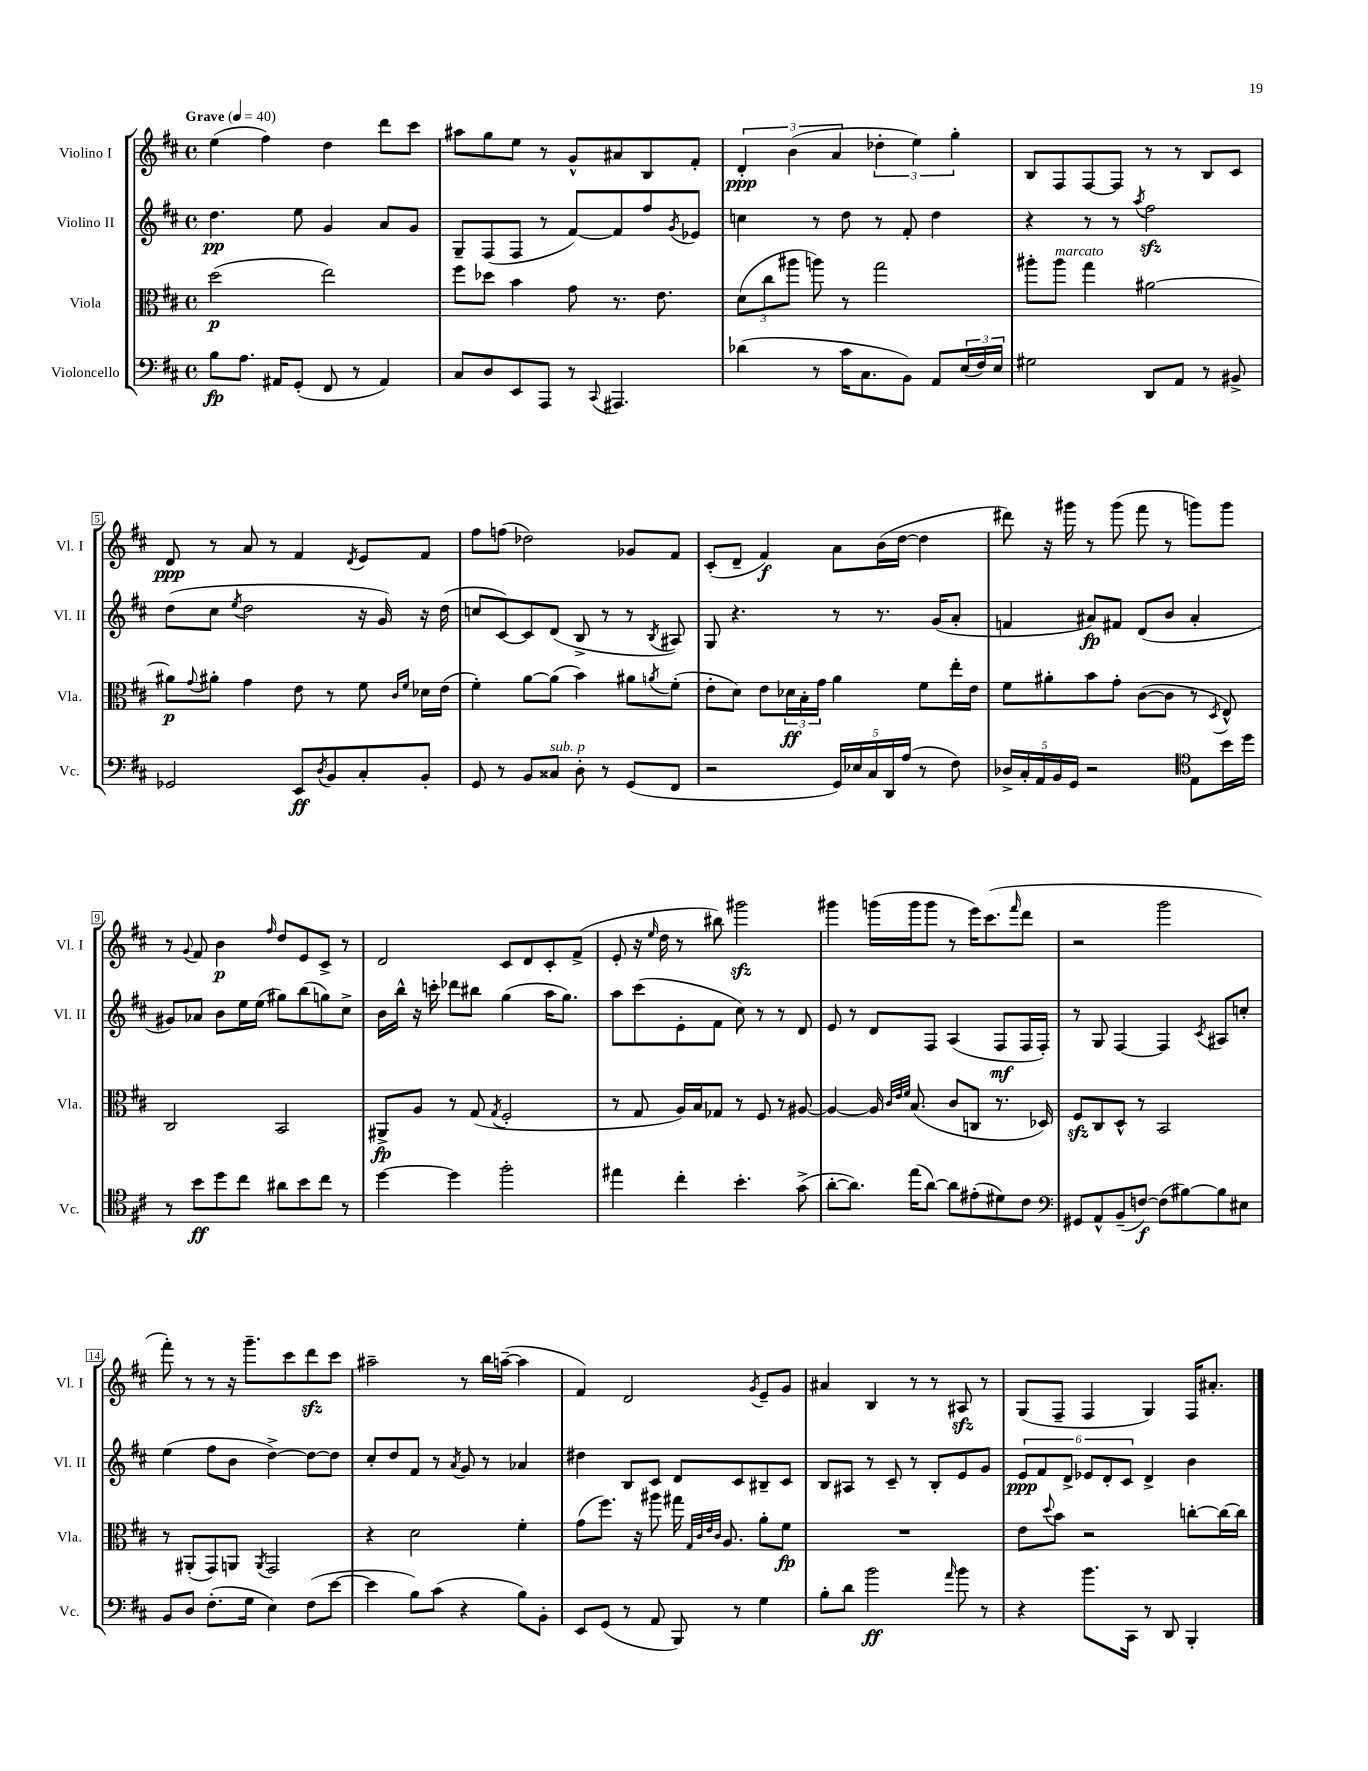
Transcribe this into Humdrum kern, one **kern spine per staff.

**kern	**dynam	**kern	**dynam	**kern	**dynam	**kern	**dynam
*part4	*part4	*part3	*part3	*part2	*part2	*part1	*part1
*staff4	*staff4	*staff3	*staff3	*staff2	*staff2	*staff1	*staff1
*I"Violoncello	*	*I"Viola	*	*I"Violino II	*	*I"Violino I	*
*I'Vc.	*	*I'Vla.	*	*I'Vl. II	*	*I'Vl. I	*
*clefF4	*	*clefC3	*	*clefG2	*	*clefG2	*
*k[f#c#]	*	*k[f#c#]	*	*k[f#c#]	*	*k[f#c#]	*
*M4/4	*	*M4/4	*	*M4/4	*	*M4/4	*
*met(c)	*	*met(c)	*	*met(c)	*	*met(c)	*
*MM40	*	*MM40	*	*MM40	*	*MM40	*
=1	=1	=1	=1	=1	=1	=1	=1
!	!	!	!	!	!	!LO:TX:a:B:t=Grave	!
8B\L	fp	(2dd\	p	4.dd\	pp	(4ee\	.
8.A\J	.	.	.	.	.	.	.
.	.	.	.	.	.	4ff#\)	.
16AA#X/KL	.	.	.	.	.	.	.
(8GG'/J	.	.	.	8ee\	.	.	.
8FF#/	.	2ee\)	.	4g/	.	4dd\	.
8r	.	.	.	.	.	.	.
4AA#/)	.	.	.	8a/L	.	8ddd\L	.
.	.	.	.	8g/J	.	8ccc#\J	.
=2	=2	=2	=2	=2	=2	=2	=2
8C#/L	.	8ff#\L	.	8G~/L	.	8aa#X\L	.
8D/	.	8dd-X\J	.	(8F#/	.	8gg\	.
8EE/	.	4b\	.	8F#/J	.	8ee\J	.
8AAA/J	.	.	.	8r	.	8r	.
8r	.	8g\	.	[8f#/L)	.	8g^^/L	.
8qqCC#/	.	.	.	.	.	.	.
4.AAA#X/	.	8.r	.	8f#/]	.	8a#X/	.
.	.	.	.	8ff#/	.	8B/	.
.	.	8.e\	.	.	.	.	.
.	.	.	.	8qg/	.	.	.
.	.	.	.	8e-X/J	.	8f#'/J	.
=3	=3	=3	=3	=3	=3	=3	=3
(4d-X\	.	(12d\L	.	4ccn\	.	6d'/	ppp
.	.	12cc#\	.	.	.	.	.
.	.	12aa#X\J	.	.	.	(6b\	.
8r	.	8aan\)	.	8r	.	.	.
.	.	.	.	.	.	6a/	.
16c#\KL	.	8r	.	8dd\	.	.	.
8.C#\	.	.	.	.	.	.	.
.	.	2gg\	.	8r	.	6dd-X'\	.
8BB\J)	.	.	.	8f#'/	.	.	.
.	.	.	.	.	.	6ee\)	.
8AA/L	.	.	.	4dd\	.	.	.
.	.	.	.	.	.	6gg'\	.
(24E/L	.	.	.	.	.	.	.
24F#/)	.	.	.	.	.	.	.
24E/JJ	.	.	.	.	.	.	.
=4	=4	=4	=4	=4	=4	=4	=4
2G#X\	.	8aa#X'\L	.	4r	.	8B/L	.
!	!	!LO:TX:a:i:t=marcato	!	!	!	!	!
.	.	8aa#\J	.	.	.	8F#/	.
.	.	4gg\	.	8r	.	[8F#/	.
.	.	.	.	8r	.	8F#/J]	.
.	.	.	.	8qaa/	.	.	.
8DD/L	.	[2a#X\	.	2ff#zz\	.	8r	.
8AA/J	.	.	.	.	.	8r	.
8r	.	.	.	.	.	8B/L	.
8BB#X^/	.	.	.	.	.	8c#/J	.
!!LO:LB:g=z
=5	=5	=5	=5	=5	=5	=5	=5
2GG-X/	.	8a#X\L]	p	(8dd\L	.	8d/	ppp
.	.	8qqg/	.	.	.	.	.
.	.	8a#X'\J	.	8cc#\J	.	8r	.
.	.	.	.	8qee/	.	.	.
.	.	4g\	.	2dd\	.	8a/	.
.	.	.	.	.	.	8r	.
8EE/L	ff	8e\	.	.	.	4f#/	.
8qD/	.	.	.	.	.	.	.
8BB/	.	8r	.	.	.	.	.
.	.	.	.	.	.	8qd/	.
8C#'/	.	8f#\	.	16r	.	8e/L	.
.	.	.	.	16g/)	.	.	.
.	.	16qqc#/LL	.	.	.	.	.
.	.	16qqf#/JJ	.	.	.	.	.
8BB'/J	.	16d-X\LL	.	16r	.	8f#/J	.
.	.	(16e\JJ	.	(16dd\	.	.	.
=6	=6	=6	=6	=6	=6	=6	=6
8GG/	.	4f#'\)	.	8ccn/L	.	8ff#\L	.
8r	.	.	.	[8c#/)	.	(8ffn\J	.
8BB/L	.	[8a\L	.	8c#/]	.	2dd-X\)	.
!LO:TX:a:i:t=sub. p	!	!	!	!	!	!	!
8C##X/J	.	(8a\J]	.	(8d/J	.	.	.
8D'\	.	4b\)	.	8B^/	.	.	.
8r	.	.	.	8r	.	.	.
(8GG/L	.	8a#X\L	.	8r	.	8g-X/L	.
.	.	8qan/	.	8qB/	.	.	.
8FF#/J	.	(8f#'\J	.	8A#X/)	.	8f#/J	.
=7	=7	=7	=7	=7	=7	=7	=7
2r	.	8e'\L	.	8G/	.	(8c#'/L	.
.	.	8d\J)	.	4.r	.	8d~/J	.
.	.	8e\L	.	.	.	4f#/)	f
.	.	24d-X\L	ff	.	.	.	.
.	.	24B'\	.	.	.	.	.
.	.	24g\JJ	.	.	.	.	.
20GG/LL)	.	4a\	.	8r	.	8a\L	.
20E-X/	.	.	.	.	.	.	.
20C#/	.	.	.	.	.	.	.
.	.	.	.	8.r	.	(16b\L	.
20DD/	.	.	.	.	.	.	.
.	.	.	.	.	.	[16dd\JJ	.
(20A/JJ	.	.	.	.	.	.	.
8r	.	8f#\L	.	.	.	4dd\]	.
.	.	.	.	(16g/KL	.	.	.
8F#\)	.	16ee'\L	.	8a'/J	.	.	.
.	.	16e\JJ	.	.	.	.	.
=8	=8	=8	=8	=8	=8	=8	=8
20D-X^/LL	.	8f#\L	.	4fn/	.	8ddd#X\)	.
20C#'/	.	.	.	.	.	.	.
20AA/	.	.	.	.	.	.	.
.	.	8a#X'\	.	.	.	16r	.
20BB/	.	.	.	.	.	.	.
.	.	.	.	.	.	16ggg#X\	.
20GG/JJ	.	.	.	.	.	.	.
2r	.	8b\	.	8a#X/L)	fp	8r	.
.	.	8g'\J	.	8f#X/J	.	(8ggg#\	.
.	.	([8c#\L	.	(8d/L	.	8fff#\	.
.	.	8c#\J]	.	8b/J	.	8r	.
*clefC4	*	*	*	*	*	*	*
8E\L	.	8r	.	4a#'/	.	8gggn\L)	.
.	.	8qD/	.	.	.	.	.
16b\L	.	8E^^/)	.	.	.	8ggg\J	.
16dd\JJ	.	.	.	.	.	.	.
!!LO:LB:g=z
=9	=9	=9	=9	=9	=9	=9	=9
8r	.	2C#/	.	8g#X/L)	.	8r	.
.	.	.	.	.	.	8qqg/	.
8b\L	ff	.	.	8a-X/J	.	8f#/	.
8dd\	.	.	.	8b\L	.	4b\	p
8cc#\J	.	.	.	16ee\L	.	.	.
.	.	.	.	(16ee\JJ	.	.	.
.	.	.	.	.	.	16qqff#/	.
8a#X\L	.	2BB/	.	8gg#X\L)	.	8dd/L	.
8b\	.	.	.	(8bb\	.	8e/	.
8cc#\J	.	.	.	8ggn\)	.	8c#^/J	.
8r	.	.	.	8cc#^\J	.	8r	.
=10	=10	=10	=10	=10	=10	=10	=10
[4dd\	.	8AA#X^/L	fp	16b\LL	.	2d/	.
.	.	.	.	16bb^^\JJ	.	.	.
.	.	8A/J	.	16r	.	.	.
.	.	.	.	16cccn'\	.	.	.
4dd\]	.	8r	.	8ddd-X\L	.	.	.
.	.	(8G/	.	8bb#X\J	.	.	.
.	.	8qG/	.	.	.	.	.
2ff#'\	.	2F#'/	.	(4gg\	.	8c#/L	.
.	.	.	.	.	.	8d/	.
.	.	.	.	16aa\KL	.	8c#'/	.
.	.	.	.	8.gg\J)	.	.	.
.	.	.	.	.	.	(8f#^/J	.
=11	=11	=11	=11	=11	=11	=11	=11
4ee#X\	.	8r	.	8aa\L	.	8e'/	.
.	.	8G/	.	(8ccc#\	.	16r	.
.	.	.	.	.	.	16qqee/	.
.	.	.	.	.	.	16dd\	.
4cc#'\	.	16A/LL)	.	8e'\	.	8r	.
.	.	16B/J	.	.	.	.	.
.	.	8G-X/J	.	8f#\J	.	8bb#X\)	.
4.b'\	.	8r	.	8cc#\)	.	2ggg#Xzz\	.
.	.	8F#/	.	8r	.	.	.
.	.	8r	.	8r	.	.	.
(8g^\	.	[8A#X/	.	8d/	.	.	.
=12	=12	=12	=12	=12	=12	=12	=12
[8a'\L	.	4A#/_	.	8e/	.	4ggg#X\	.
8.a\J])	.	.	.	8r	.	.	.
.	.	16A#/]	.	8d/L	.	(16gggn\LL	.
.	.	32qqc#/LLL	.	.	.	.	.
.	.	32qqe/	.	.	.	.	.
.	.	32qqf#/JJJ	.	.	.	.	.
(16ee\KL	.	(8.B/	.	.	.	16ggg\J	.
[8a\J)	.	.	.	8F#/J	.	8ggg\J	.
8a\L]	.	8c#/L	.	(4A/	.	8r	.
(8e#X'\	.	8Cn/J	.	.	.	16eee\KL)	.
.	.	.	.	.	.	(8.ccc#\	.
8d#X\)	.	8.r	.	8F#/L	mf	.	.
.	.	.	.	.	.	16qqfff#/	.
8c#\J	.	.	.	16F#/L	.	8ddd\J	.
.	.	16D-X/)	.	16F#'/JJ)	.	.	.
=13	=13	=13	=13	=13	=13	=13	=13
*clefF4	*	*	*	*	*	*	*
8GG#X/L	.	8F#zz/L	.	8r	.	2r	.
8AA^^/	.	8C#/	.	8G/	.	.	.
(8BB~/	.	8D^^/J	.	[4F#/	.	.	.
[8Fn/J)	f	8r	.	.	.	.	.
(8F\L]	.	2BB/	.	4F#/]	.	2ggg\	.
[8B#X\)	.	.	.	.	.	.	.
.	.	.	.	8qc#/	.	.	.
8B#\]	.	.	.	8A#X/L	.	.	.
8E#X\J	.	.	.	8ccn'/J	.	.	.
!!LO:LB:g=z
=14	=14	=14	=14	=14	=14	=14	=14
8BB/L	.	8r	.	(4ee\	.	8fff#'\)	.
8D/J	.	(8AA#X'/L	.	.	.	8r	.
(8.F#'\L	.	8GG/)	.	8ff#\L	.	8r	.
.	.	8AAn/J	.	8b\J	.	16r	.
16G\Jk	.	.	.	.	.	8.ggg~\L	.
.	.	8qAA/	.	.	.	.	.
4E\)	.	2GG/	.	[4dd^\)	.	.	.
.	.	.	.	.	.	8ccc#\	.
(8F#\L	.	.	.	8dd\L_	.	8dddzz\	.
[8e\J	.	.	.	8dd\J]	.	8ccc#\J	.
=15	=15	=15	=15	=15	=15	=15	=15
4e\]	.	4r	.	8cc#'/L	.	2aa#X~\	.
.	.	.	.	8dd/	.	.	.
8B\L)	.	2d\	.	8f#/J	.	.	.
(8c#\J	.	.	.	8r	.	.	.
.	.	.	.	8qa/	.	.	.
4r	.	.	.	8g/	.	8r	.
.	.	.	.	8r	.	16bb\LL	.
.	.	.	.	.	.	([16aan~\JJ	.
8B\L)	.	4f#'\	.	4a-X/	.	4aa\]	.
8BB'\J	.	.	.	.	.	.	.
=16	=16	=16	=16	=16	=16	=16	=16
8EE/L	.	(8g\L	.	4dd#X\	.	4f#/)	.
(8GG/J	.	8.ff#\J)	.	.	.	.	.
8r	.	.	.	8B/L	.	2d/	.
.	.	16r	.	.	.	.	.
8AA/	.	8aa#X\	.	8c#/J	.	.	.
8BBB/)	.	16gg#X\	.	8d/L	.	.	.
.	.	32qqG/LLL	.	.	.	.	.
.	.	32qqc#/	.	.	.	.	.
.	.	32qqe/	.	.	.	.	.
.	.	32qqc#/JJJ	.	.	.	.	.
.	.	8.A/	.	.	.	.	.
8r	.	.	.	8c#/	.	.	.
.	.	.	.	.	.	8qg/	.
4G\	.	8a'\L	.	8B#X~/	.	8e~/L	.
.	.	8f#\J	fp	8c#/J	.	8g/J	.
=17	=17	=17	=17	=17	=17	=17	=17
8B'\L	.	1r	.	8B/L	.	4a#X/	.
8d\J	.	.	.	8A#X/J	.	.	.
2b\	ff	.	.	8r	.	4B/	.
.	.	.	.	8c#~/	.	.	.
.	.	.	.	8r	.	8r	.
.	.	.	.	8B'/L	.	8r	.
16qqa/	.	.	.	.	.	.	.
8b\	.	.	.	8e/	.	8A#Xzz/	.
8r	.	.	.	8g/J	.	8r	.
=18	=18	=18	=18	=18	=18	=18	=18
4r	.	8e\L	.	12e/L	ppp	(8G/L	.
.	.	.	.	12f#/	.	.	.
.	.	8qqdd/	.	.	.	.	.
.	.	8b\J	.	.	.	8F#~/J	.
.	.	.	.	12d^/J	.	.	.
8.b\L	.	2r	.	12e-X/L	.	4F#/	.
.	.	.	.	12d'/	.	.	.
.	.	.	.	12c#/J	.	.	.
16CC#\Jk	.	.	.	.	.	.	.
8r	.	.	.	4d^/	.	4G/)	.
8DD/	.	.	.	.	.	.	.
4BBB'/	.	[8ccn'\L	.	4b\	.	16F#/KL	.
.	.	.	.	.	.	8.a#X'/J	.
.	.	16cc\L_	.	.	.	.	.
.	.	16cc\JJ]	.	.	.	.	.
==	==	==	==	==	==	==	==
*-	*-	*-	*-	*-	*-	*-	*-
